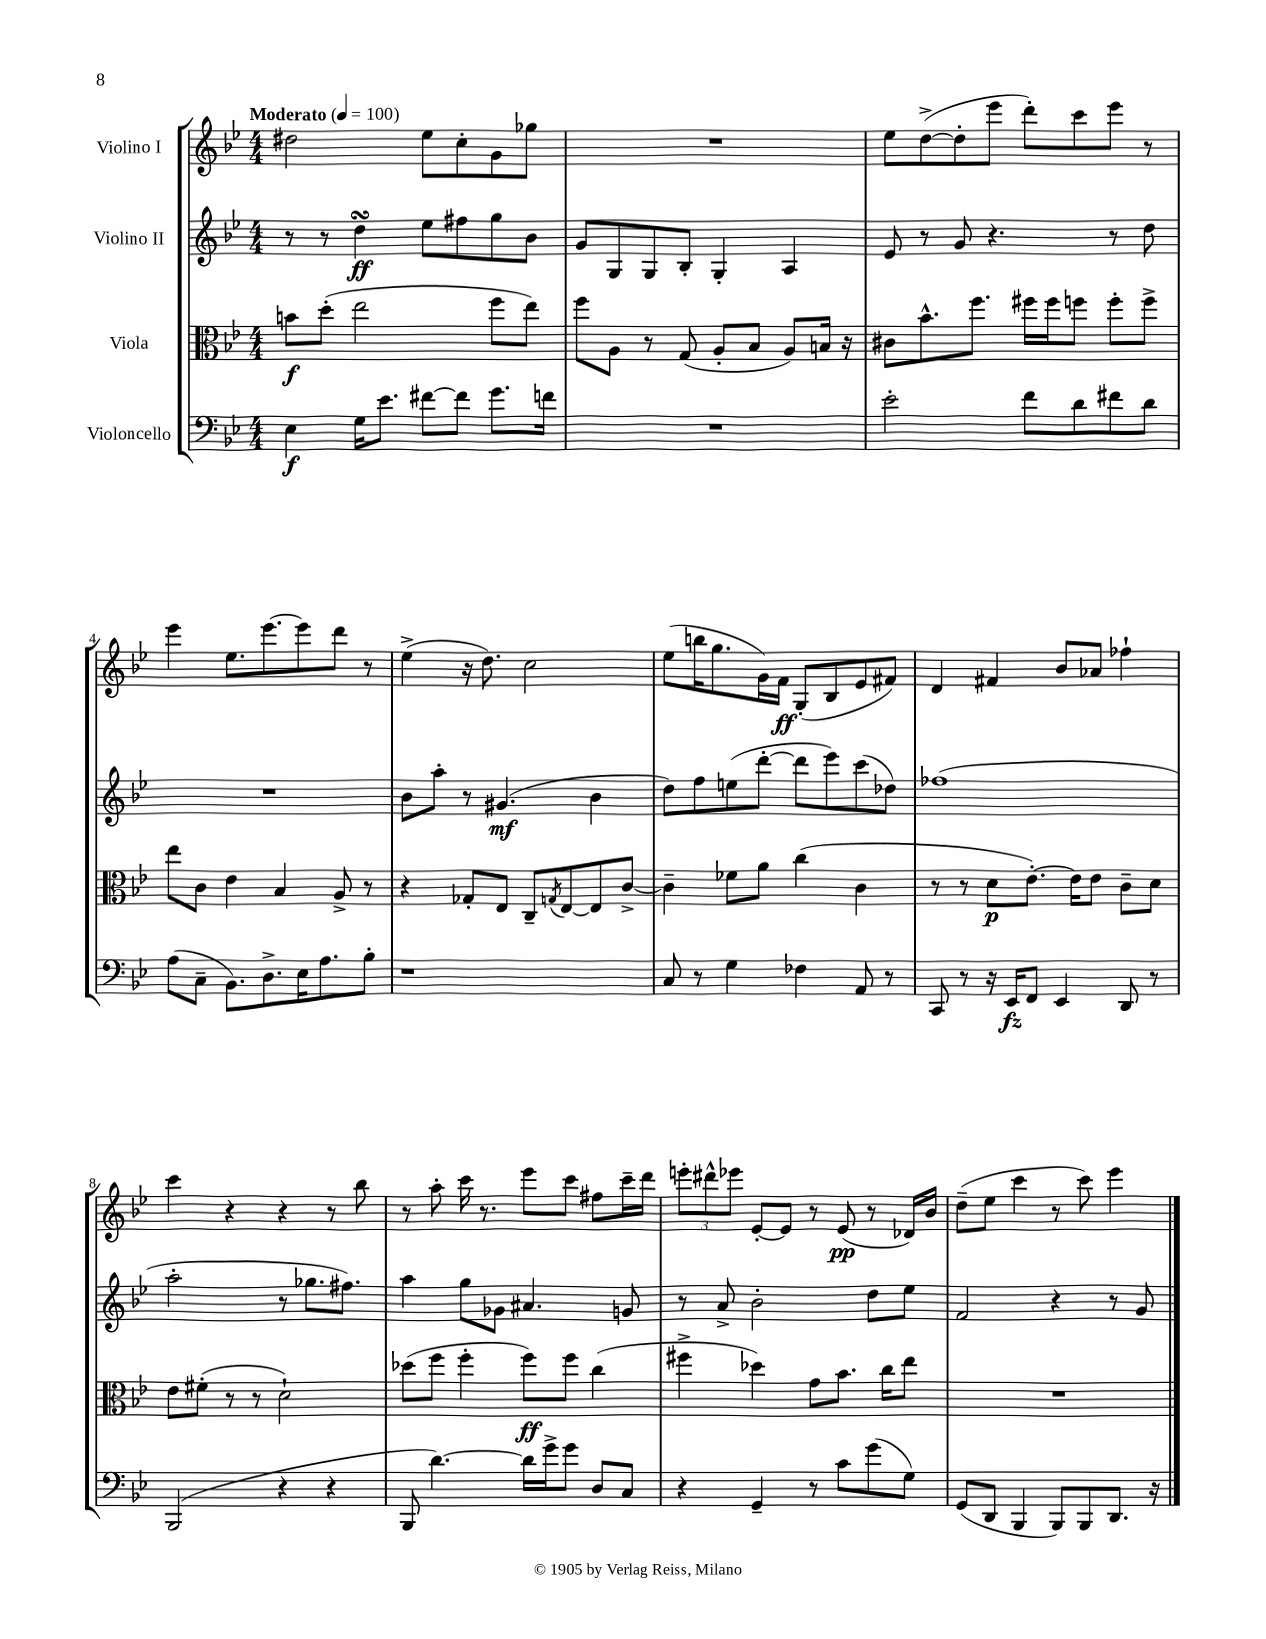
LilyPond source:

<<
\new StaffGroup <<
\new Staff = "s0" \with { instrumentName = "Violino I" } {
    \clef treble \key bes \major \numericTimeSignature \time 4/4 \tempo "Moderato" 4 = 100
    dis''2 ees''8 c''8-. g'8 ges''8 |
    R1 |
    ees''8 d''8~->( d''8-. ees'''8 d'''8-.) c'''8 ees'''8 r8 |
    ees'''4 ees''8. ees'''8.~ ees'''8 d'''8 r8 |
    ees''4->( r16 d''8.) c''2 |
    ees''8( b''16 g''8. g'16) f'16\ff g8-.( bes8 ees'8 fis'8) |
    d'4 fis'4 bes'8 aes'8 fes''4-! |
    c'''4 r4 r4 r8 bes''8 |
    r8 a''8-. c'''16 r8. ees'''8 c'''8 fis''8 c'''16-- d'''16 |
    \tuplet 3/2 { e'''8-. dis'''8-^ ees'''8 } ees'8~-. ees'8 r8 ees'8\pp( r8 des'16) bes'16 |
    d''8--( ees''8 c'''4 r8 c'''8) ees'''4 \bar "|." |
}
\new Staff = "s1" \with { instrumentName = "Violino II" } {
    \clef treble \key bes \major \numericTimeSignature \time 4/4
    r8 r8 d''4\turn\ff ees''8 fis''8 g''8 bes'8 |
    g'8 g8 g8 bes8-. g4-. a4 |
    ees'8 r8 g'8 r4. r8 d''8 |
    R1 |
    bes'8 a''8-. r8 gis'4.\mf( bes'4 |
    d''8) f''8 e''8( d'''8~-. d'''8 ees'''8) c'''8( des''8) |
    fes''1( |
    a''2-. r8 ges''8. fis''8.) |
    a''4 g''8 ges'8 ais'4. g'8 |
    r8 a'8-> bes'2-. d''8 ees''8 |
    f'2 r4 r8 g'8 \bar "|." |
}
\new Staff = "s2" \with { instrumentName = "Viola" } {
    \clef alto \key bes \major \numericTimeSignature \time 4/4
    b'8\f d''8-.( ees''2 f''8 ees''8) |
    f''8 a8 r8 g8( a8-. bes8 a8) b16 r16 |
    cis'8 bes'8.-^ f''8. fis''16 fis''16 f''8 f''8-. f''8-> |
    ees''8 c'8 ees'4 bes4 a8-> r8 |
    r4 ges8-. ees8 c8-- \acciaccatura { g8 } ees8~ ees8 c'8~-> |
    c'4-- fes'8 a'8 c''4( c'4 |
    r8 r8 d'8\p ees'8.~-.) ees'16 ees'8 c'8-- d'8 |
    ees'8 fis'8-.( r8 r8 d'2-!) |
    des''8( f''8 f''4-. f''8\ff) f''8 c''4( |
    fis''4-> des''4) g'8 bes'8. c''16 ees''8 |
    R1 \bar "|." |
}
\new Staff = "s3" \with { instrumentName = "Violoncello" } {
    \clef bass \key bes \major \numericTimeSignature \time 4/4
    ees4\f g16 ees'8. fis'8~ fis'8 g'8. f'16 |
    R1 |
    ees'2-. f'8 d'8 fis'8 d'8 |
    a8( c8-- bes,8.) d8.-> ees16 a8. bes8-. |
    r1 |
    c8 r8 g4 fes4 a,8 r8 |
    c,8 r8 r16 ees,16\fz f,8 ees,4 d,8 r8 |
    bes,,2( r4 r4 |
    bes,,8 d'4.~) d'16 g'16-> g'8 d8 c8 |
    r4 g,4-- r8 c'8 g'8( g8) |
    g,8( d,8 bes,,4 bes,,8) bes,,8 d,8. r16 \bar "|." |
}
>>
>>
